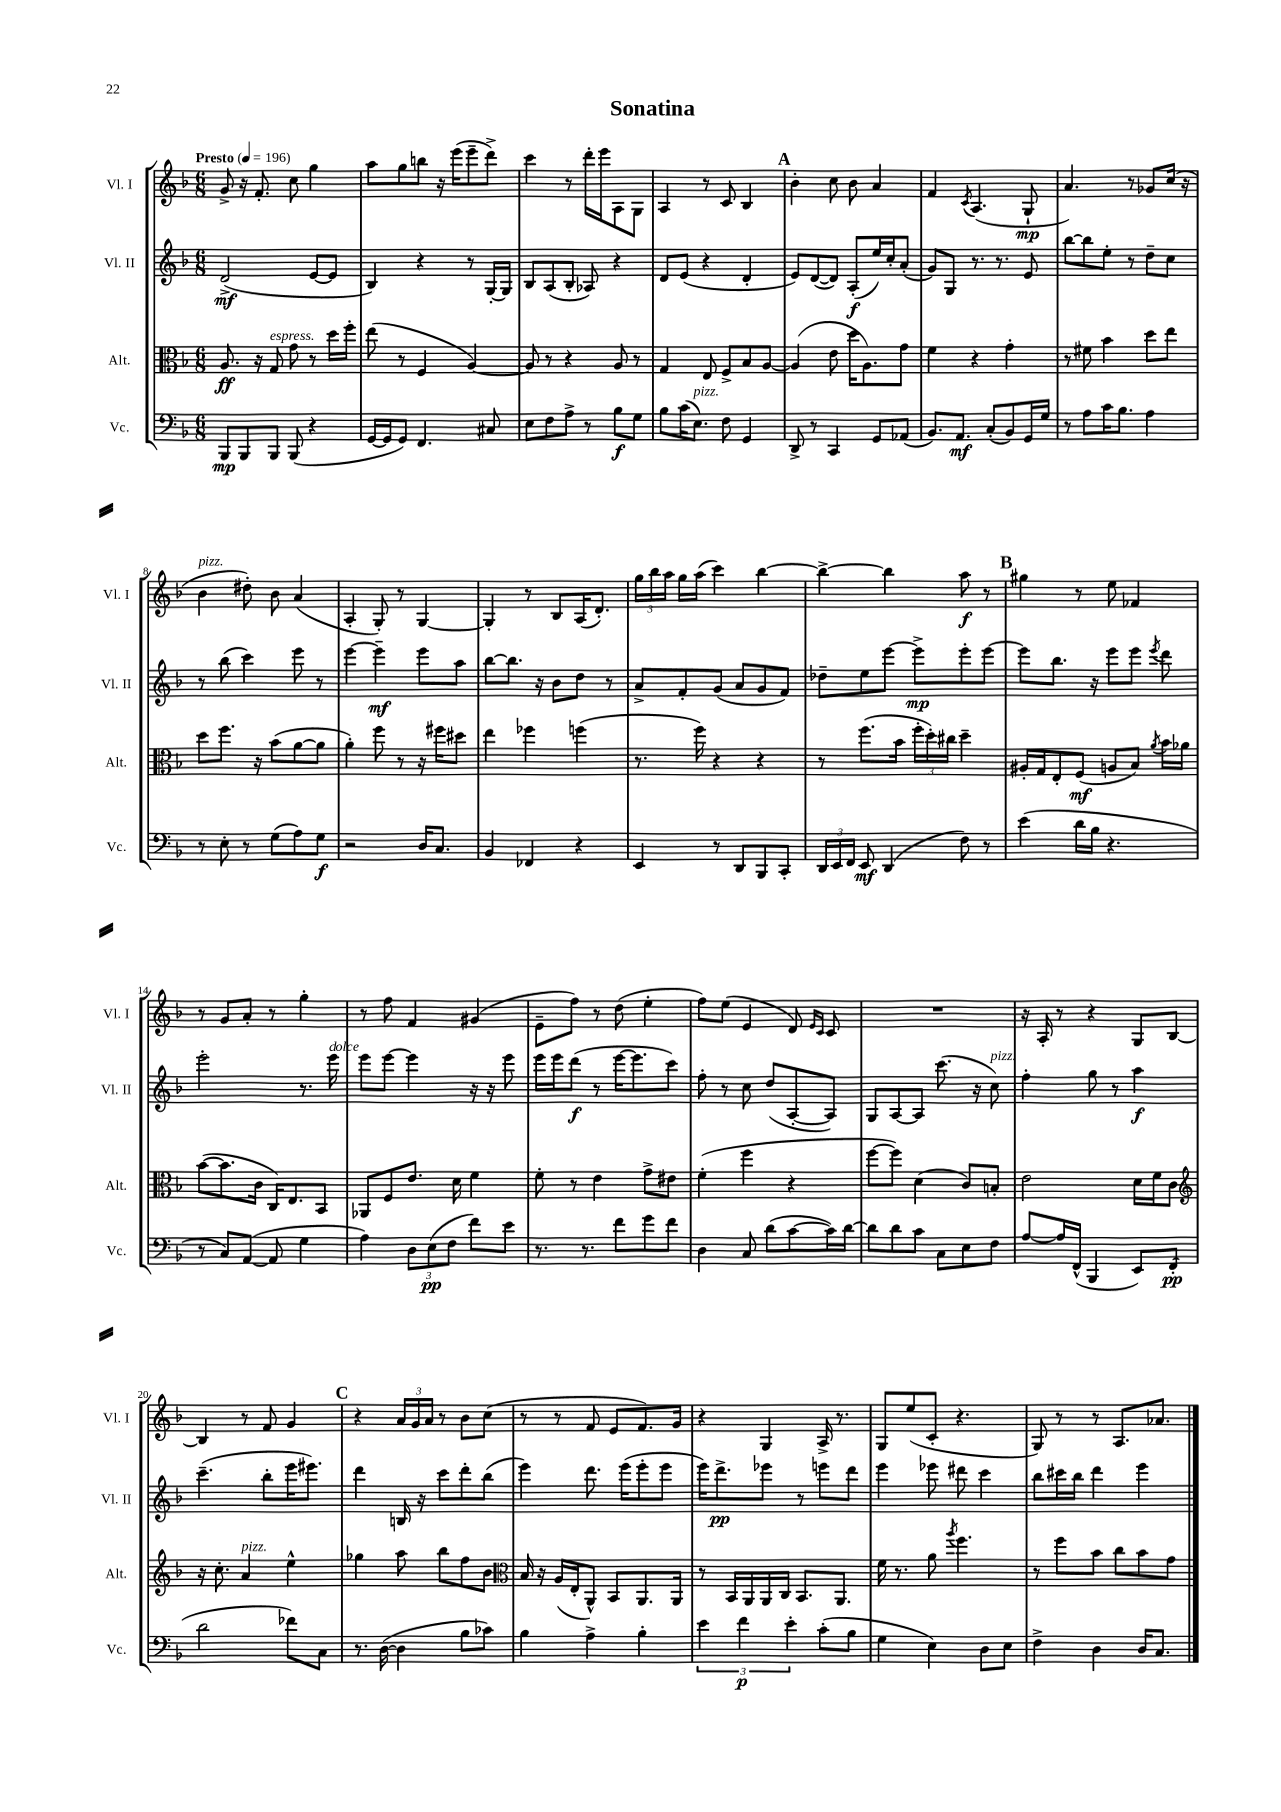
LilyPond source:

\header { title = "Sonatina" }
<<
\new StaffGroup <<
\new Staff = "s0" \with { instrumentName = "Vl. I" shortInstrumentName = "Vl. I" } {
    \clef treble \key f \major \numericTimeSignature \time 6/8 \tempo "Presto" 4 = 196
    \autoBeamOff g'8-> r16 f'8.-. c''8 g''4 |
    a''8[ g''8 b''8] r16 e'''16[( e'''8-- d'''8]->) |
    c'''4 r8 d'''16[-. e'''16 a8 g8] |
    a4 r8 c'8 bes4 |
    \mark \markup { \bold "A" } bes'4-. c''8 bes'8 a'4 |
    f'4 \acciaccatura { c'8 } a4.( g8-!\mp |
    a'4.) r8 ges'8[ c''16]( r16 |
    bes'4^\markup { \italic "pizz." } dis''8-.) bes'8 a'4( |
    a4-. g8-.) r8 g4~ |
    g4-. r8 bes8[ a16( d'8.]-.) |
    \tuplet 3/2 { g''16[ bes''16 a''16] } g''16[ a''16]( c'''4) bes''4~ |
    bes''4~-> bes''4 a''8\f r8 |
    \mark \markup { \bold "B" } gis''4 r8 e''8 fes'4 |
    r8 g'8[ a'8]-. r8 g''4-. |
    r8 f''8 f'4 gis'4( |
    e'8[-- f''8]) r8 d''8( e''4-. |
    f''8[) e''8]( e'4 d'8) \grace { e'16[ c'16] } c'8 |
    R2. |
    r16 a16-. r8 r4 g8[ bes8]~ |
    bes4 r8 f'8 g'4 |
    \mark \markup { \bold "C" } r4 \tuplet 3/2 { a'16[ g'16 a'16] } r8 bes'8[ c''8]( |
    r8 r8 f'8 e'8[ f'8.) g'16] |
    r4 g4 a16-> r8. |
    g8[ e''8( c'8]-. r4. |
    g8) r8 r8 a8.[ aes'8.] \bar "|." |
}
\new Staff = "s1" \with { instrumentName = "Vl. II" shortInstrumentName = "Vl. II" } {
    \clef treble \key f \major \numericTimeSignature \time 6/8
    \autoBeamOff d'2->\mf( e'8[~ e'8] |
    bes4) r4 r8 g16[~-. g16] |
    bes8[ a8( bes8]-. aes8) r4 |
    d'8[ e'8]( r4 d'4-. |
    \mark \markup { \bold "A" } e'8[) d'8~( d'8]) a8[-.\f( e''16) c''16-. a'8]-.( |
    g'8[) g8] r8. r8. e'8 |
    bes''8[~ bes''8 e''8]-. r8 d''8[-- c''8] |
    r8 bes''8( c'''4) e'''8 r8 |
    e'''4~ e'''4--\mf e'''8[ a''8] |
    bes''8[~ bes''8.] r16 bes'8[ d''8] r8 |
    a'8[-> f'8-. g'8]( a'8[ g'8 f'8]) |
    des''8[-- e''8 e'''8]~ e'''8[->\mp e'''8-. e'''8]~ |
    \mark \markup { \bold "B" } e'''8[ bes''8.] r16 e'''8[ e'''8] \acciaccatura { e'''8 } d'''8 |
    e'''2-. r8. e'''16^\markup { \italic "dolce" } |
    e'''8[ e'''8]~ e'''4 r16 r16 e'''8 |
    e'''16[ e'''16 d'''8]\f( r8 e'''16[~ e'''8. c'''8]) |
    f''8-. r8 c''8 d''8[( a8~-. a8]) |
    g8[ a8~ a8] c'''8.( r16 c''8^\markup { \italic "pizz." }) |
    f''4-. g''8 r8 a''4\f |
    c'''4.--( bes''8[-. e'''16 eis'''8.]) |
    \mark \markup { \bold "C" } d'''4 b16 r16 c'''8[ d'''8-. bes''8]( |
    e'''4) d'''8. e'''16[( e'''8-. e'''8] |
    e'''16[) d'''8.->\pp ees'''8] r8 e'''8[ d'''8] |
    e'''4 ees'''8 dis'''8 c'''4 |
    bes''8[ cis'''16 bes''16] d'''4 e'''4 \bar "|." |
}
\new Staff = "s2" \with { instrumentName = "Alt." shortInstrumentName = "Alt." } {
    \clef alto \key f \major \numericTimeSignature \time 6/8
    \autoBeamOff a8.\ff r16 g8^\markup { \italic "espress." } g'8 r8 d''16[ f''16]-. |
    e''8( r8 f4 a4~) |
    a8 r8 r4 a8 r8 |
    g4 e8 f8[-> bes8 a8]~ |
    \mark \markup { \bold "A" } a4( e'8 d''16[ a8.) g'8] |
    f'4 r4 g'4-. |
    r8 fis'8 bes'4 d''8[ e''8] |
    d''8[ f''8.] r16 bes'8[( a'8~ a'8] |
    a'4-.) f''8 r8 r16 fis''16[ dis''8] |
    e''4 fes''4 f''4( |
    r8. f''16) r4 r4 |
    r8 f''8.[( bes'16] \tuplet 3/2 { f''16[-. d''16-.) cis''16] } d''4-- |
    \mark \markup { \bold "B" } ais16[-. g16 e8-. f8]\mf( a8[ bes8]) \acciaccatura { a'8 } bes'16[ aes'16] |
    bes'8[~( bes'8. c'16] c16[) e8. bes,8] |
    aes,8[ f8 e'8.] d'16 f'4 |
    f'8-. r8 e'4 g'8[-> eis'8] |
    f'4-.( f''4 r4 |
    f''8[~ f''8]) d'4( c'8[) b8]-. |
    e'2 d'16[ f'16 c'8] |
    \clef treble r16 c''8.-. a'4^\markup { \italic "pizz." } e''4-^ |
    \mark \markup { \bold "C" } ges''4 a''8 bes''8[ f''8 bes'8] |
    \clef alto bes16 r16 a16[( e16-. a,8]-^) bes,8[ a,8. a,16] |
    r8 bes,16[ a,16 a,16 c16] bes,8.[ a,8.] |
    f'16 r8. a'8 \acciaccatura { a''8 } f''4. |
    r8 f''8[ bes'8] c''8[ bes'8 g'8] \bar "|." |
}
\new Staff = "s3" \with { instrumentName = "Vc." shortInstrumentName = "Vc." } {
    \clef bass \key f \major \numericTimeSignature \time 6/8
    \autoBeamOff bes,,8[\mp bes,,8 bes,,8] bes,,8( r4 |
    g,16[~ g,16 g,8]) f,4. cis8 |
    e8[ f8 a8]-> r8 bes8[\f g8] |
    bes8[ c'16( e8.]^\markup { \italic "pizz." }) f8 g,4 |
    \mark \markup { \bold "A" } d,8-> r8 c,4 g,8[ aes,8]( |
    bes,8.[) a,8.]\mf c8[-.( bes,8) g,16 g16] |
    r8 a8[ c'16 bes8.] a4 |
    r8 e8-. r8 g8[( a8) g8]\f |
    r2 d16[ c8.] |
    bes,4 fes,4 r4 |
    e,4 r8 d,8[ bes,,8 c,8]-. |
    \tuplet 3/2 { d,16[ e,16 f,16] } e,8\mf d,4( f8) r8 |
    \mark \markup { \bold "B" } e'4( d'16[ bes16] r4. |
    r8 c8[) a,8]~( a,8 g4 |
    a4) \tuplet 3/2 { d8[ e8\pp( f8] } f'8[) e'8] |
    r8. r8. f'8[ g'8 f'8] |
    d4 c8 d'8[( c'8~ c'16) d'16]~ |
    d'8[ d'8 c'8] c8[ e8 f8] |
    a8[~ a16 f,16]-^( bes,,4 e,8[) f,8]-.\pp( |
    d'2 fes'8[) c8] |
    \mark \markup { \bold "C" } r8. d16~( d4 bes8[ ces'8]) |
    bes4 a4-> bes4-. |
    \tuplet 3/2 { e'4 f'4\p e'4-. } c'8[-.( bes8] |
    g4 e4) d8[ e8] |
    f4-> d4 d16[ c8.] \bar "|." |
}
>>
>>
